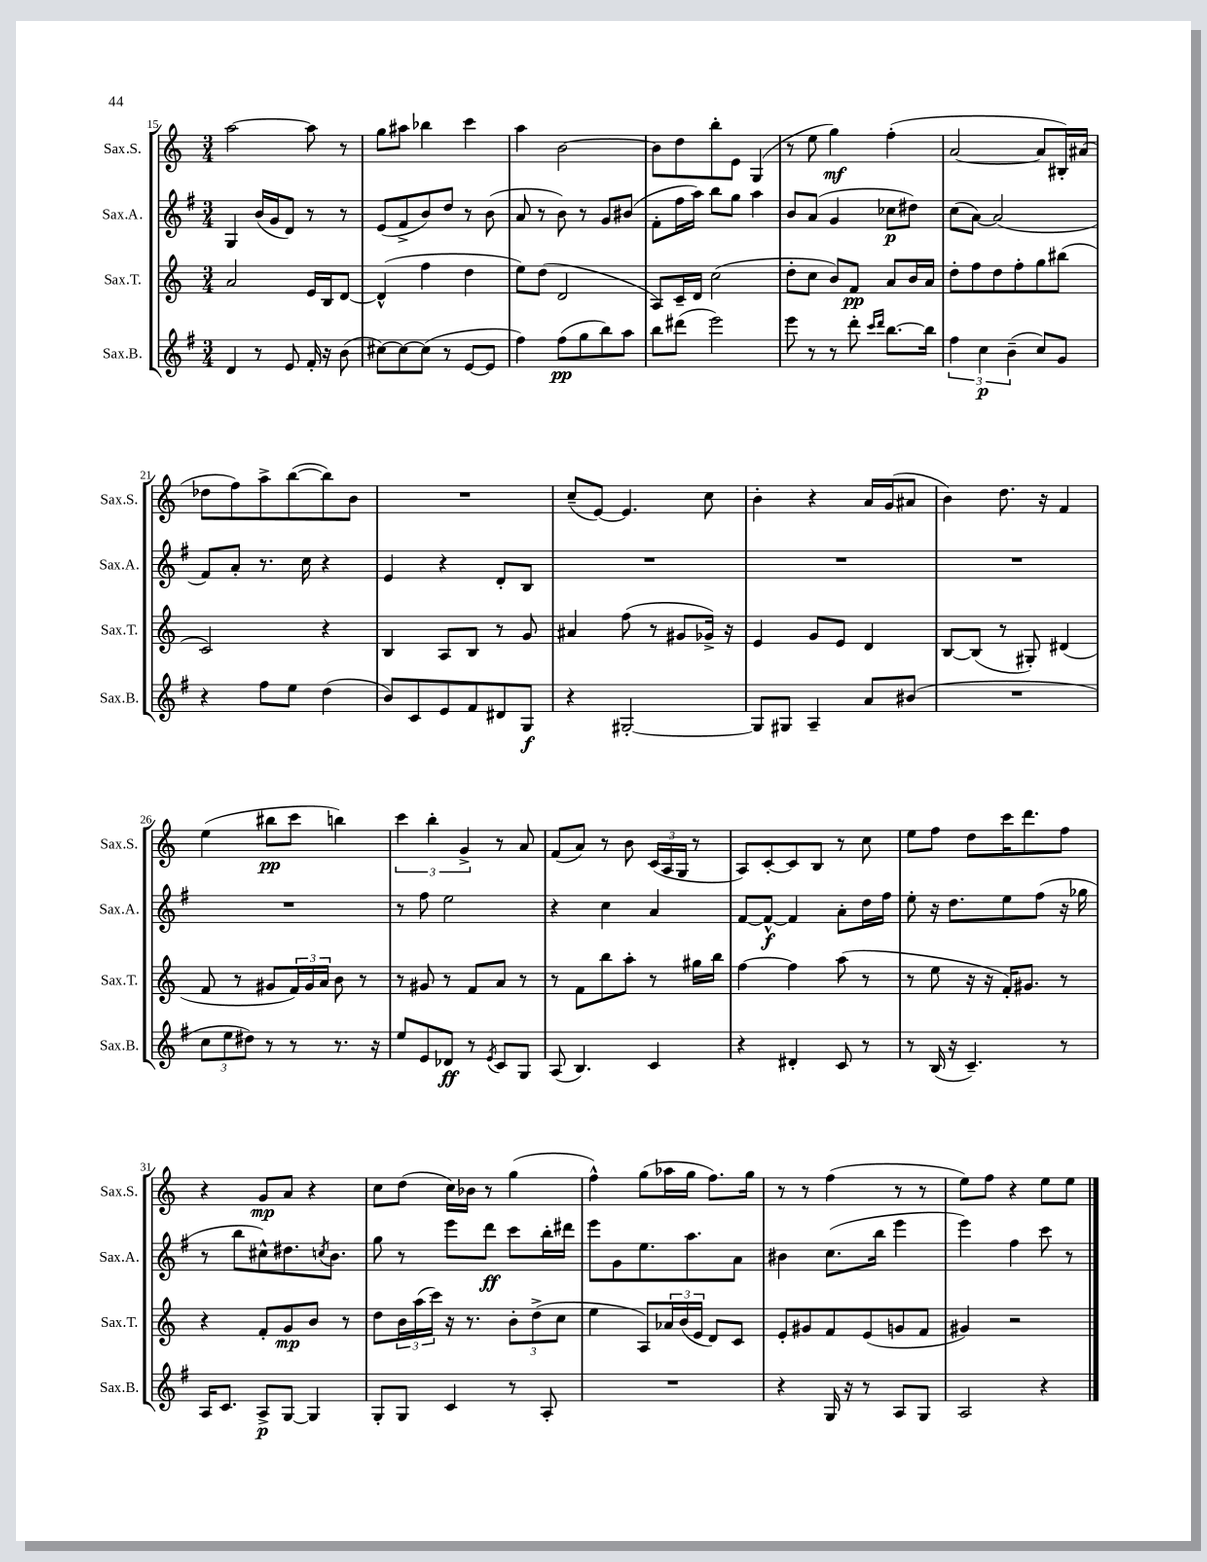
<<
\new StaffGroup <<
\new Staff = "s0" \with { instrumentName = "Sax.S." shortInstrumentName = "Sax.S." } {
    \clef treble \key c \major \numericTimeSignature \time 3/4
    a''2~ a''8 r8 |
    g''8 ais''8 bes''4 c'''4 |
    a''4 b'2~ |
    b'8 d''8 b''8-. e'8 g4( |
    r8 e''8 g''4\mf) f''4-.( |
    a'2~ a'8 bis16-.) ais'16( |
    des''8 f''8) a''8-> b''8~( b''8) b'8 |
    R2. |
    c''8--( e'8~) e'4. c''8 |
    b'4-. r4 a'16 g'16( ais'8 |
    b'4) d''8. r16 f'4 |
    e''4( bis''8\pp c'''8 b''4) |
    \tuplet 3/2 { c'''4 b''4-. g'4-> } r8 a'8 |
    f'8( a'8) r8 b'8 \tuplet 3/2 { c'16( a16 g16 } r8 |
    a8) c'8~-. c'8 b8 r8 c''8 |
    e''8 f''8 d''8 c'''16 d'''8. f''8 |
    r4 g'8\mp a'8 r4 |
    c''8 d''8( c''16) bes'16 r8 g''4( |
    f''4-^) g''8( aes''16 g''16 f''8.) g''16 |
    r8 r8 f''4( r8 r8 |
    e''8) f''8 r4 e''8 e''8 \bar "|." |
}
\new Staff = "s1" \with { instrumentName = "Sax.A." shortInstrumentName = "Sax.A." } {
    \clef treble \key g \major \numericTimeSignature \time 3/4
    g4 b'16( g'16 d'8) r8 r8 |
    e'8( fis'8-> b'8) d''8 r8 b'8( |
    a'8 r8 b'8) r8 g'8 bis'8( |
    fis'8-. fis''16 a''16) b''8 g''8 a''4 |
    b'8 a'8( g'4 ces''8\p dis''8) |
    c''8( a'8~) a'2( |
    fis'8) a'8-. r8. c''16 r4 |
    e'4 r4 d'8-. b8 |
    R2. |
    R2. |
    R2. |
    R2. |
    r8 fis''8 e''2 |
    r4 c''4 a'4 |
    fis'8~ fis'8~-^\f fis'4 a'8-. d''16 fis''16 |
    e''8-. r16 d''8. e''8 fis''8( r16 ges''16 |
    r8 b''8 cis''8-^) dis''8. \acciaccatura { c''8 } b'8. |
    g''8 r8 e'''8 d'''8\ff c'''8 b''16-. dis'''16 |
    e'''8 g'8 e''8. a''8. a'8 |
    bis'4 c''8.( b''16 e'''4 |
    e'''4) fis''4 c'''8 r8 \bar "|." |
}
\new Staff = "s2" \with { instrumentName = "Sax.T." shortInstrumentName = "Sax.T." } {
    \clef treble \key c \major \numericTimeSignature \time 3/4
    a'2 e'16 b16 d'8~ |
    d'4-^( f''4 d''4 |
    e''8) d''8( d'2 |
    a8) c'16-- d'16 c''2( |
    d''8-. c''8 b'8) f'8\pp a'8 b'16 a'16 |
    d''8-. f''8 d''8 f''8-. g''8 bis''8( |
    c'2) r4 |
    b4 a8 b8 r8 g'8 |
    ais'4 f''8( r8 gis'8 ges'16->) r16 |
    e'4 g'8 e'8 d'4 |
    b8~ b8( r8 gis8-.) dis'4( |
    f'8 r8 gis'8 \tuplet 3/2 { f'16) gis'16 a'16 } b'8 r8 |
    r8 gis'8 r8 f'8 a'8 r8 |
    r8 f'8 b''8 a''8-. r8 gis''16 b''16 |
    f''4~ f''4 a''8( r8 |
    r8 e''8 r16 r16 f'16-.) gis'8. r8 |
    r4 f'8-. g'8\mp b'8 r8 |
    d''8 \tuplet 3/2 { b'16 a''16( c'''16) } r16 r8. \tuplet 3/2 { b'8-. d''8->( c''8 } |
    e''4 a8) \tuplet 3/2 { aes'16 b'16( e'16 } d'8) c'8 |
    e'8-. gis'8 f'8 e'8( g'8 f'8 |
    gis'4) r2 \bar "|." |
}
\new Staff = "s3" \with { instrumentName = "Sax.B." shortInstrumentName = "Sax.B." } {
    \clef treble \key g \major \numericTimeSignature \time 3/4
    d'4 r8 e'8 fis'16-. r16 b'8( |
    cis''8~) cis''8~ cis''8( r8 e'8~ e'8 |
    fis''4) fis''8\pp( g''8 b''8) a''8 |
    b''8 dis'''8( e'''2) |
    e'''8 r8 r8 d'''8-. \grace { c'''16 d'''16 } b''8.~ b''16 |
    \tuplet 3/2 { fis''4 c''4\p b'4--( } c''8) g'8 |
    r4 fis''8 e''8 d''4( |
    b'8) c'8 e'8 fis'8 dis'8 g8\f |
    r4 gis2~-. |
    gis8 gis8 a4-- a'8 bis'8( |
    R2. |
    \tuplet 3/2 { c''8 e''8 dis''8) } r8 r8 r8. r16 |
    e''8 e'8 des'8\ff r8 \acciaccatura { e'8 } c'8 g8 |
    a8( b4.) c'4 |
    r4 dis'4-. c'8 r8 |
    r8 b16( r16 c'4.--) r8 |
    a16 c'8. a8->\p g8~ g4 |
    g8-. g8 c'4 r8 a8-. |
    R2. |
    r4 g16 r16 r8 a8 g8 |
    a2 r4 \bar "|." |
}
>>
>>
\layout { \context { \Score currentBarNumber = #15 } }
